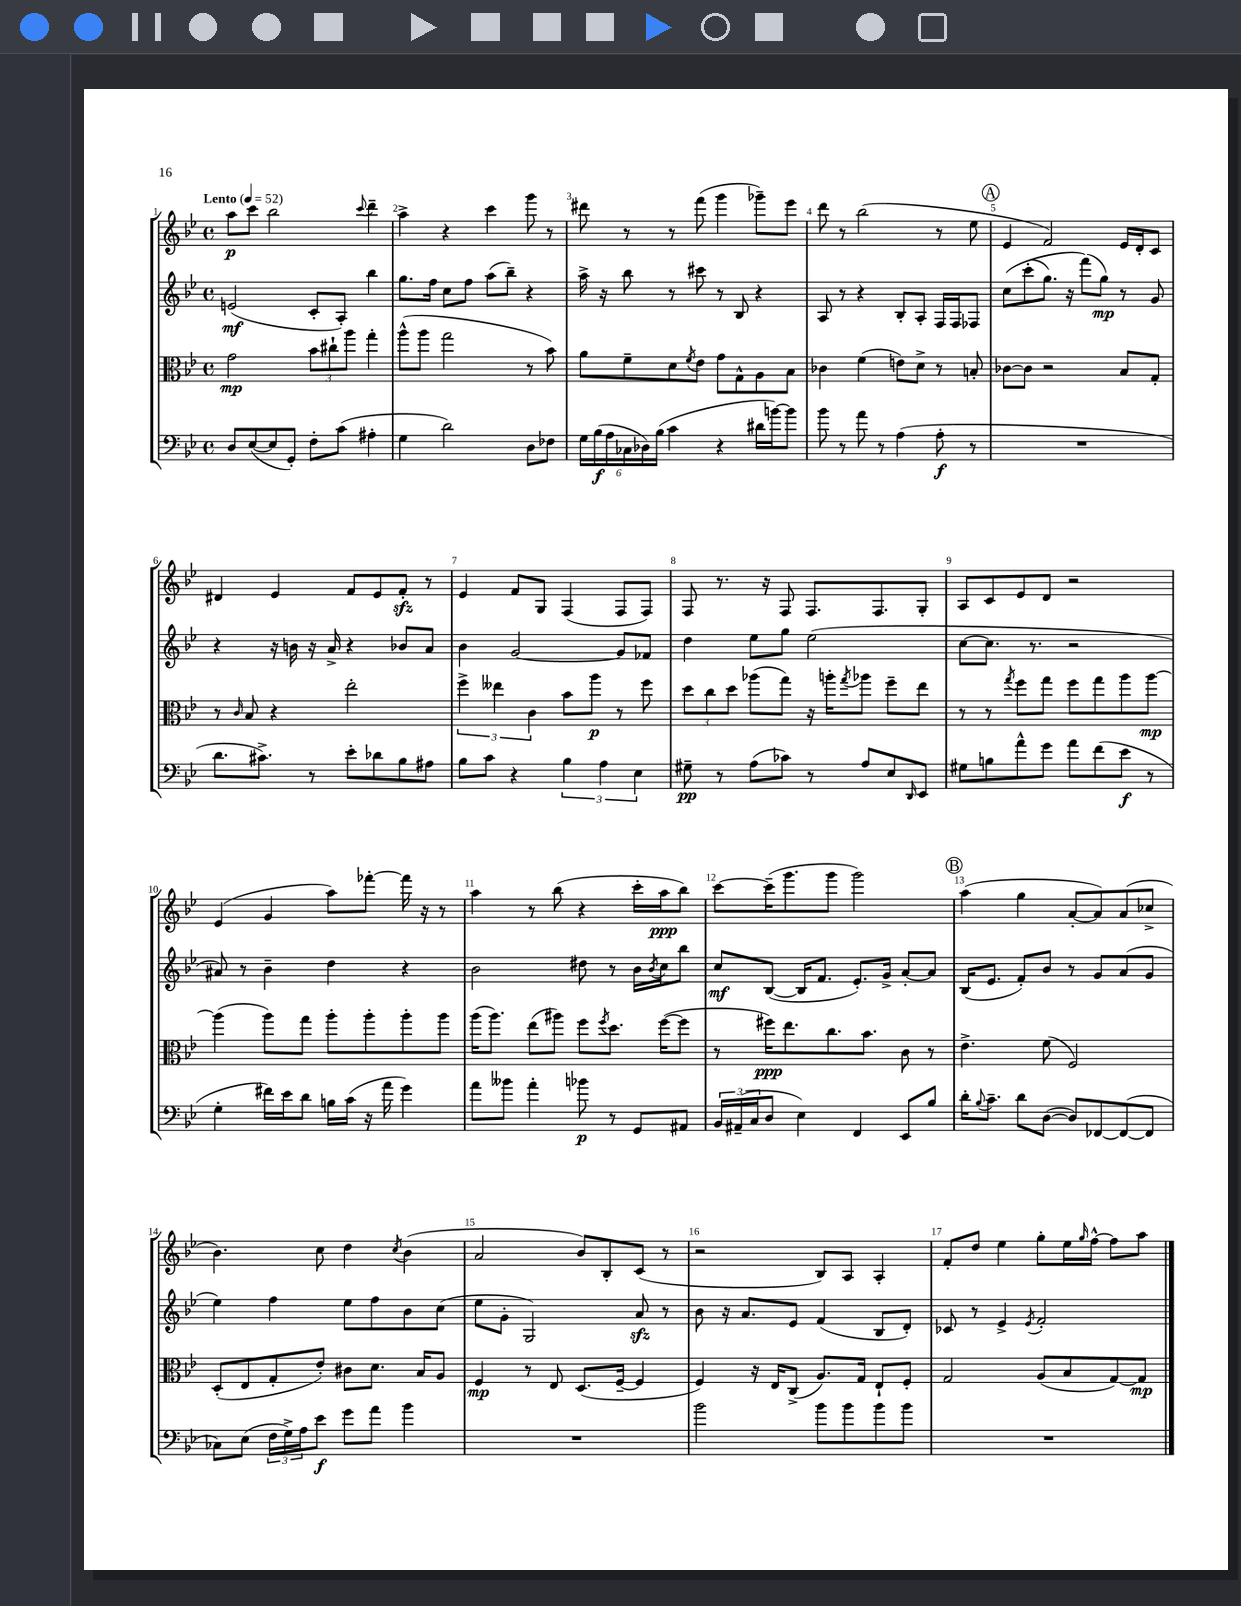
<<
\new StaffGroup <<
\new Staff = "s0" {
    \clef treble \key bes \major \defaultTimeSignature \time 4/4 \tempo "Lento" 4 = 52
    a''8\p c'''8 bes''2 \appoggiatura { c'''8 } d'''4-- |
    a''4-> r4 c'''4 g'''8 r8 |
    dis'''8 r8 r8 f'''8( g'''4 ges'''8--) ees'''8 |
    d'''8 r8 bes''2( r8 ees''8 |
    \mark \markup { \circle "A" } ees'4 f'2) ees'16 d'16-. c'8 |
    dis'4 ees'4 f'8 ees'8 f'8-.\sfz r8 |
    ees'4 f'8 g8 f4( f8 f8) |
    f8 r8. r16 f8 f8. f8. g8-. |
    a8 c'8 ees'8 d'8 r2 |
    ees'4( g'4 a''8) fes'''8~-. fes'''16 r16 r8 |
    a''4 r8 bes''8( r4 c'''16-. a''16\ppp bes''8) |
    c'''8~ c'''16--( g'''8. g'''8 g'''2) |
    \mark \markup { \circle "B" } a''4( g''4 a'8~-. a'8) a'8( ces''8-> |
    bes'4.) c''8 d''4 \acciaccatura { c''8 } bes'4( |
    a'2 bes'8) bes8-. c'8( r8 |
    r2 bes8) a8 a4-. |
    f'8-. d''8 ees''4 g''8-. ees''16 \grace { g''16 } f''16~-^ f''8 a''8 \bar "|." |
}
\new Staff = "s1" {
    \clef treble \key bes \major \defaultTimeSignature \time 4/4
    e'2\mf( c'8-. a8-.) bes''4 |
    g''8. f''16 c''8 f''8 a''8( bes''8--) r4 |
    a''16-> r16 bes''8 r8 cis'''8 r8 bes8 r4 |
    a8 r8 r4 bes8-. a8-. f16 f16 fes8 |
    \mark \markup { \circle "A" } c''8\( c'''8-.( g''8.) r16 f'''8(\) g''8\mp) r8 g'8 |
    r4 r16 b'16 r16 a'16-> r4 bes'8 a'8 |
    bes'4 g'2~ g'8 fes'8 |
    d''4 ees''8 g''8 ees''2( |
    c''8~ c''8. r8. r2 |
    ais'8) r8 bes'4-- d''4 r4 |
    bes'2 dis''8 r8 bes'16 \acciaccatura { bes'8 } c''16 bes''8 |
    c''8\mf bes8~( bes16 f'8. ees'8.-.) g'16-> a'8~-. a'8 |
    \mark \markup { \circle "B" } bes16( ees'8. f'8-.) bes'8 r8 g'8 a'8( g'8 |
    ees''4) f''4 ees''8 f''8 bes'8 c''8( |
    ees''8 g'8-. g2) a'8\sfz r8 |
    bes'8 r16 a'8. ees'8 f'4( bes8 d'8-.) |
    ces'8 r8 ees'4-> \acciaccatura { ees'8 } f'2-. \bar "|." |
}
\new Staff = "s2" {
    \clef alto \key bes \major \defaultTimeSignature \time 4/4
    g'2\mp \tuplet 3/2 { bes'8 cis''8-! a''8 } g''4-. |
    a''8-^( a''8 g''2 r8 bes'8) |
    a'8 f'8-- d'8 \acciaccatura { f'8 } ees'8 g'8 g8-^ a8 bes8 |
    ces'4 f'4( e'8) d'8-> r8 b8-. |
    \mark \markup { \circle "A" } ces'8~ ces'8 r2 bes8 g8-. |
    r8 \grace { c'16 } bes8 r4 ees''2-. |
    \tuplet 3/2 { f''4-> eeses''4 c'4 } bes'8 a''8\p r8 f''8 |
    \tuplet 3/2 { d''8 c''8 d''8 } aes''8( g''8) r16 a''16-. \acciaccatura { g''8 } aes''8 f''8-- ees''8 |
    r8 r8 \acciaccatura { g''8 } f''8 g''8 f''8 g''8 a''8 a''8~\mp |
    a''4( a''8) g''8 a''8-. a''8-. a''8-. a''8 |
    a''16( a''8.) ees''8( ais''8) f''8 \acciaccatura { f''8 } d''8. f''16~( f''8 |
    r8 fis''16\ppp) ees''8. c''8. bes'8. c'8 r8 |
    \mark \markup { \circle "B" } ees'4.-> f'8( f2) |
    d8-.( ees8 g8-. ees'8-.) cis'8 d'8. bes16 a8 |
    f4\mp r8 ees8 d8.( f16~-- f4 |
    f4) r16 ees16 c8->( a8.) g16 ees8-! f8-. |
    g2 a8( bes8 g8~) g8\mp \bar "|." |
}
\new Staff = "s3" {
    \clef bass \key bes \major \defaultTimeSignature \time 4/4
    d8 ees8~( ees8 g,8-.) f8-. c'8( ais4-. |
    g4 d'2) d8 fes8 |
    \tuplet 6/4 { g16 bes16\f( a16 ces16 des16) bes16( } c'4 r4 dis'16 b'16~) b'8 |
    bes'8 r8 a'8 r8 a4( a8-.\f r8 |
    \mark \markup { \circle "A" } R1 |
    d'8. cis'8.->) r8 ees'8-. des'8 bes8 ais8 |
    bes8 c'8 r4 \tuplet 3/2 { bes4 a4 ees4 } |
    gis8--\pp r8 a8( ces'8) r8 a8 ees8 \grace { d,16 } ees,8 |
    gis8 b8 a'8-^ g'8 a'8 f'8( ees'8\f r8 |
    g4-. fis'16) ees'16 d'8 b16 c'16( r16 a'16 g'4) |
    a'8 beses'8 a'4-. bes'8\p r8 g,8 ais,8 |
    \tuplet 3/2 { bes,16 ais,16--( c16 } d8 ees4) f,4 ees,8 bes8 |
    \mark \markup { \circle "B" } d'16-. \appoggiatura { bes8 } c'8.-- d'8 d8~( d8) fes,8~ fes,8~( fes,8 |
    ces8) ees8( \tuplet 3/2 { f16 g16->) a16 } ees'8\f g'8 a'8 bes'4 |
    R1 |
    bes'2 bes'8 bes'8 bes'8 bes'8 |
    R1 \bar "|." |
}
>>
>>
\layout { \context { \Score \override BarNumber.break-visibility = ##(#f #t #t) barNumberVisibility = #all-bar-numbers-visible } }
